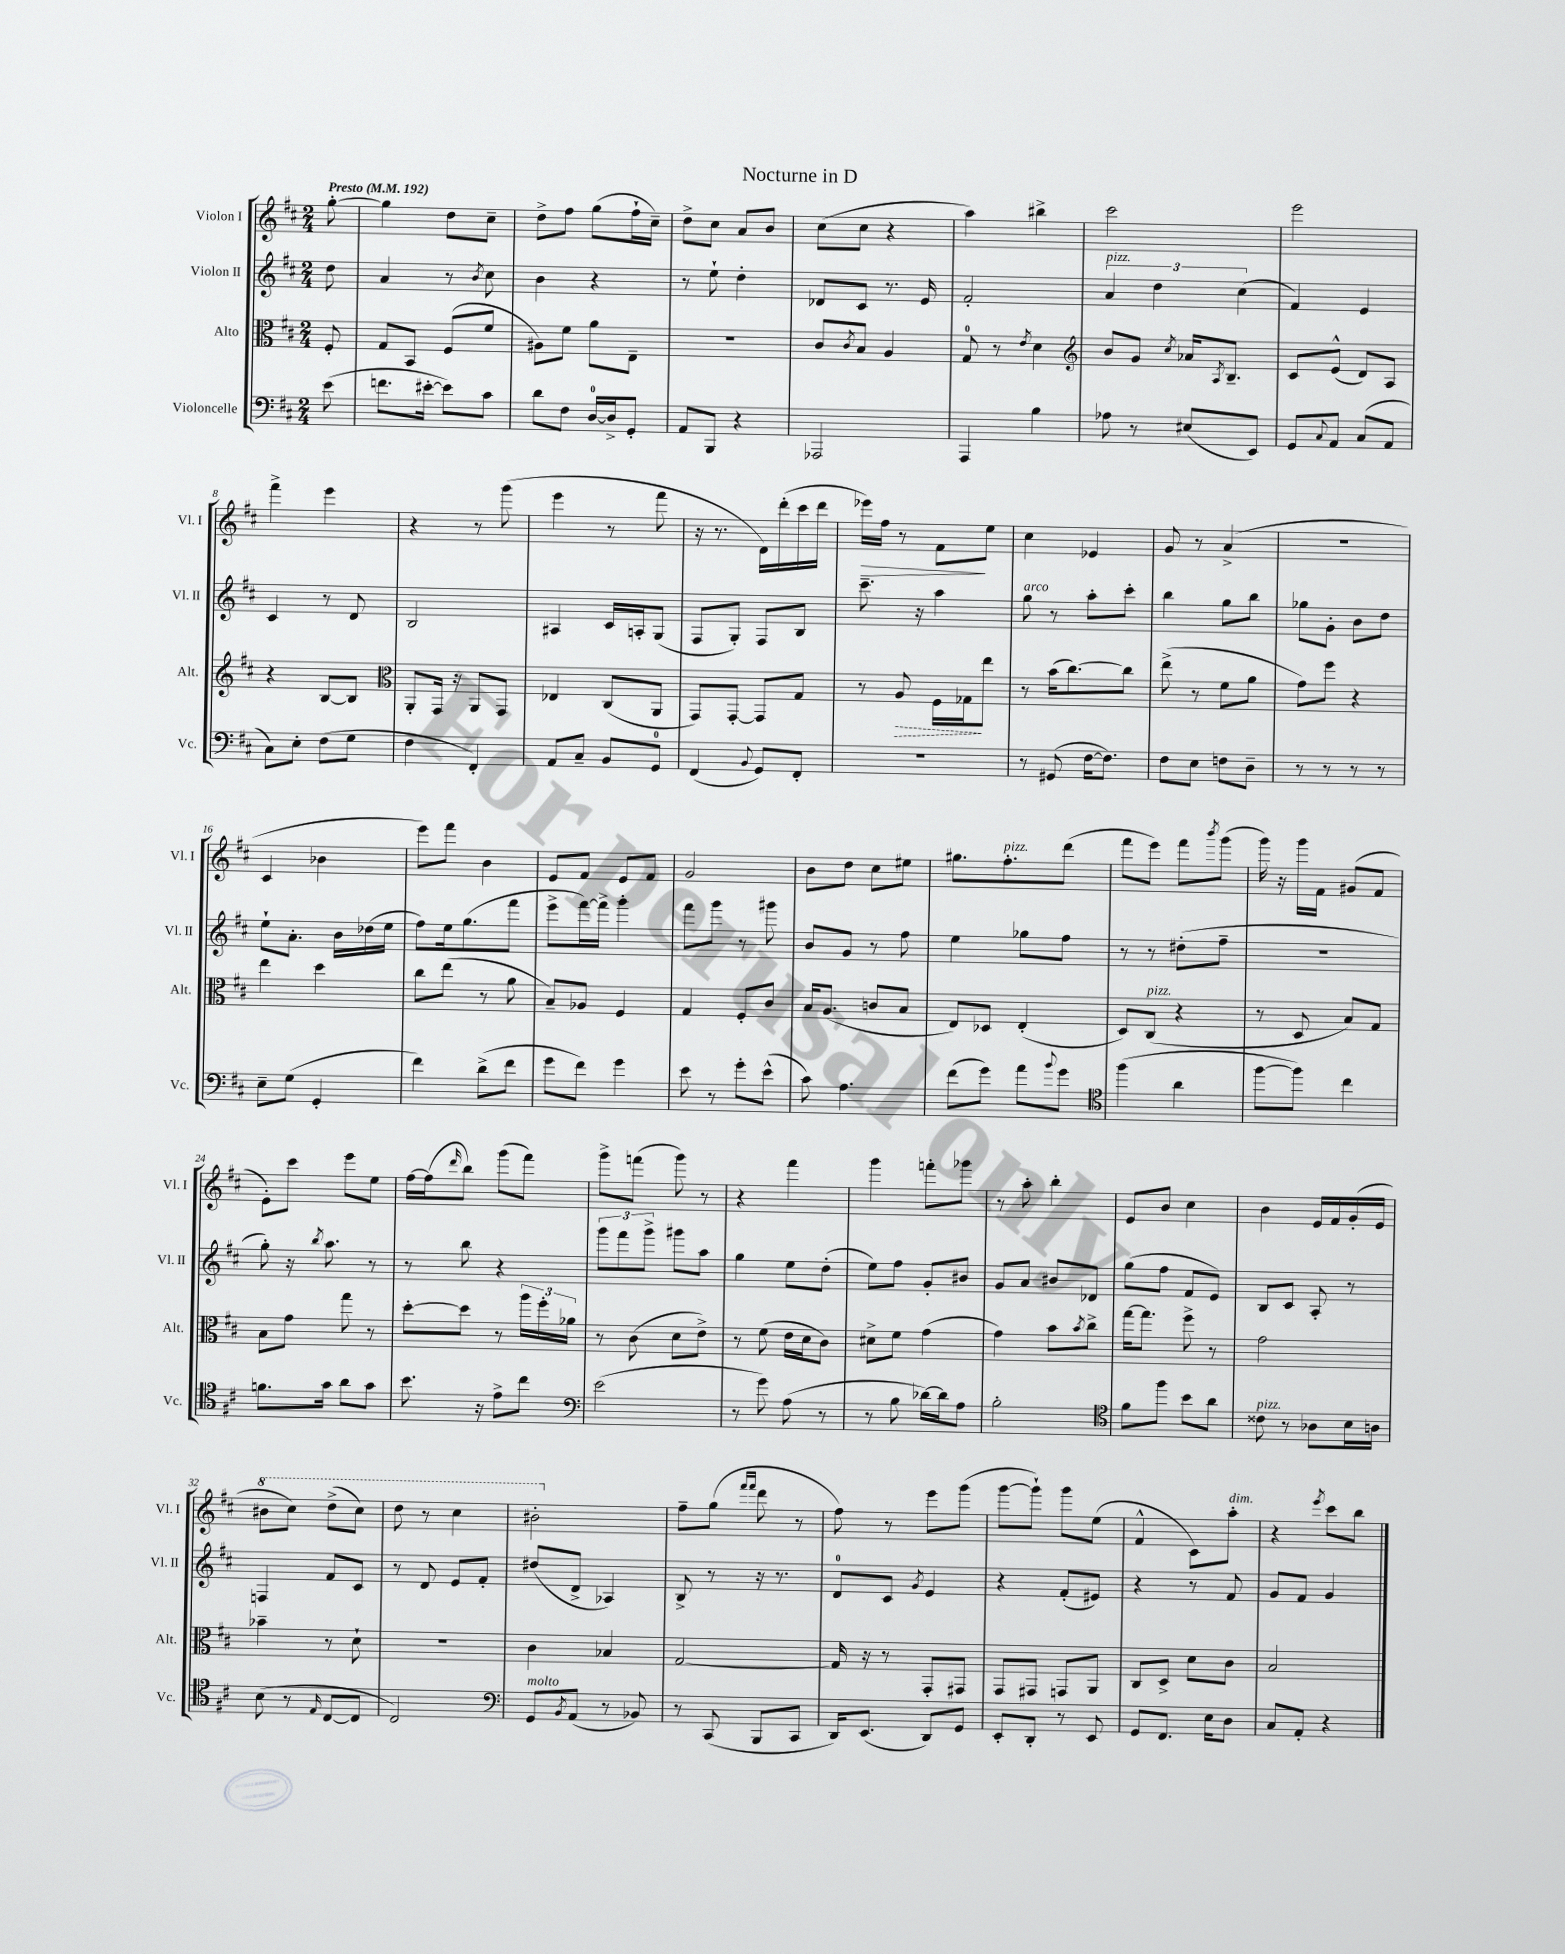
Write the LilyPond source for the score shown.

\header { title = "Nocturne in D" }
<<
\new StaffGroup <<
\new Staff = "s0" \with { instrumentName = "Violon I" shortInstrumentName = "Vl. I" } {
    \clef treble \key d \major \numericTimeSignature \time 2/4 \partial 8 \tempo "Presto" 4 = 192
    g''8~-. |
    g''4 d''8 cis''8-- |
    d''8-> fis''8 g''8( fis''16-! cis''16--) |
    d''8-> cis''8 a'8 b'8 |
    cis''8( cis''8 r4 |
    a''4) bis''4-> |
    cis'''2 |
    e'''2 |
    fis'''4-> e'''4 |
    r4 r8 g'''8( |
    e'''4 r8 fis'''8 |
    r16 r8. d'16) d'''16-.( cis'''16 d'''16 |
    ees'''16\>) fis''16 r8 fis'8\! e''8 |
    cis''4 ees'4 |
    g'8 r8 a'4->( |
    r2 |
    cis'4 bes'4 |
    e'''8) fis'''8 b'4 |
    e'8 fis'8 e'8 fis'8 |
    g'2 |
    b'8 d''8 cis''8 eis''8 |
    gis''8. fis''8.-.^\markup { \italic "pizz." } d'''8( |
    fis'''8 e'''8) fis'''8 \acciaccatura { b'''8 } g'''8( |
    g'''16) r16 g'''16 fis'16 gis'8( fis'8 |
    e'8-.) cis'''8 e'''8 e''8 |
    fis''16~ fis''16( \grace { d'''16 } b''8) g'''8( fis'''8) |
    g'''8-> f'''8( g'''8) r8 |
    r4 fis'''4 |
    g'''4 f'''8-. ges'''8 |
    r8 a''8-. b''4-. |
    e'8 b'8 cis''4 |
    b'4 e'16 fis'16 g'16-.( e'16 |
    \ottava #1 bis''8 cis'''8) d'''8->( cis'''8) |
    d'''8 r8 cis'''4 |
    bis''2-. \ottava #0 |
    fis''8-- g''8( \grace { fis'''16 fis'''16 } d'''8 r8 |
    fis''8) r8 e'''8 g'''8( |
    g'''8~ g'''8-!) g'''8 e''8( |
    fis'4-^ cis'8) a''8-.^\markup { \italic "dim." } |
    r4 \acciaccatura { e'''8 } cis'''8 b''8 \bar "|." |
}
\new Staff = "s1" \with { instrumentName = "Violon II" shortInstrumentName = "Vl. II" } {
    \clef treble \key d \major \numericTimeSignature \time 2/4 \partial 8
    d''8 |
    a'4 r8 \acciaccatura { b'8 } cis''8 |
    b'4 r4 |
    r8 e''8-! d''4-. |
    des'8 cis'8 r8. e'16 |
    fis'2-. |
    \tuplet 3/2 { a'4^\markup { \italic "pizz." } d''4 cis''4( } |
    fis'4) e'4 |
    cis'4 r8 d'8 |
    b2 |
    ais4 cis'16 a16-. g8( |
    fis8 g8-.) fis8 b8 |
    cis'''8.-- r16 a''4 |
    g''8^\markup { \italic "arco" } r8 a''8-. cis'''8-. |
    b''4 g''8 b''8 |
    ges''8 g'8-. b'8 d''8 |
    e''8-! a'8.-. b'16 des''16( e''16 |
    fis''8) e''16 g''8.( fis'''8 |
    e'''8-> fis'''16~) fis'''16-> g'''4-. |
    fis'''8 g'''8 r8 gis'''8 |
    b'8 g'8 r8 fis''8 |
    e''4 ges''8 fis''8 |
    r8 r8 dis''8-.( fis''8-- |
    r2 |
    g''8-.) r16 \acciaccatura { b''8 } a''8. r8 |
    r8 b''8 r4 |
    \tuplet 3/2 { g'''8 fis'''8 g'''8-> } gis'''8 a''8 |
    g''4 e''8 d''8-.( |
    e''8) fis''8 g'8-. bis'8 |
    g'8 a'8 bis'8 des'8 |
    g''8( fis''8 fis'8 e'8) |
    b8 cis'8 a8-. r8 |
    f4 fis'8 cis'8 |
    r8 d'8 e'8 fis'8-. |
    dis''8( d'8-> aes4) |
    b8-> r8 r16 r8. |
    d'8-0 cis'8 \acciaccatura { g'8 } e'4 |
    r4 fis'8-.( eis'8) |
    r4 r8 fis'8 |
    g'8 fis'8 g'4 \bar "|." |
}
\new Staff = "s2" \with { instrumentName = "Alto" shortInstrumentName = "Alt." } {
    \clef alto \key d \major \numericTimeSignature \time 2/4 \partial 8
    fis8-. |
    g8 b,8 fis8( fis'8 |
    ais8) fis'8 a'8 e8-- |
    R2 |
    cis'8 \acciaccatura { cis'8 } b8 a4 |
    g8-0 r8 \acciaccatura { e'8 } d'4 |
    \clef treble b'8 g'8 \acciaccatura { cis''8 } aes'16 \acciaccatura { a8 } b8.-- |
    cis'8 e'8-^( d'8) a8 |
    r4 b8~ b8 |
    \clef alto a,8-. g,16 r16 a,8 g,8 |
    ees4 cis8( a,8 |
    g,8) g,8~-. g,8 g8 |
    r8 \once \override Hairpin.style = #'dashed-line a8\> fis16 ges16\! e''8 |
    r8 b'16( cis''8.~) cis''8 |
    e''8->( r8 fis'8 a'8 |
    g'8) fis''8 r4 |
    e''4 d''4 |
    cis''8 e''8( r8 a'8 |
    b8--) aes8 fis4 |
    g4 fis8-. cis'8 |
    b16 a8.( c'8 b8 |
    e8) des8 e4-.( |
    d8) cis8^\markup { \italic "pizz." }( r4 |
    r8 d8 b8) g8 |
    b8 g'8 g''8 r8 |
    d''8~-. d''8 r8 \tuplet 3/2 { a''16 fis''16-. aes'16 } |
    r8 cis'8( d'8 e'8->) |
    r8 fis'8( e'16 d'16 cis'8) |
    dis'8-> fis'8 g'4( |
    g'4) b'8 \acciaccatura { b'8 } cis''8-> |
    g''16~ g''8. fis''8-> r8 |
    g'2 |
    bes'4-- r8 d'8-! |
    r2 |
    cis'4 bes4 |
    g2~ |
    g16 r16 r8 g,8-. gis,8 |
    g,8 gis,8 g,8 a,8 |
    cis8 d8-> d'8 cis'8 |
    b2 \bar "|." |
}
\new Staff = "s3" \with { instrumentName = "Violoncelle" shortInstrumentName = "Vc." } {
    \clef bass \key d \major \numericTimeSignature \time 2/4 \partial 8
    e'8( |
    f'8. eis'16~-. eis'8) cis'8 |
    d'8 fis8 d16-0~ d16-> g,8-. |
    a,8 b,,8 r4 |
    aes,,2 |
    a,,4 b4 |
    aes8 r8 eis8( e,8) |
    g,8 \appoggiatura { cis8 } a,8 cis8( a,8 |
    cis8) e8-. fis8( g8 |
    fis4 fis,4-.) |
    a,8 cis8-- b,8 g,8-0 |
    fis,4( \appoggiatura { b,8 } g,8) fis,8-. |
    R2 |
    r8 gis,8( fis16~ fis8.) |
    fis8 e8 f8 d8-- |
    r8 r8 r8 r8 |
    e8-- g8( g,4-. |
    fis'4) d'8->( fis'8 |
    g'8 fis'8) g'4 |
    e'8 r8 g'8-. e'8-^( |
    cis'8) a4. |
    fis'8( g'8) a'8 \appoggiatura { b'8 } g'8 |
    \clef tenor fis''4( a'4 |
    fis''8~ fis''8) cis''4 |
    f'8. g'16 a'8 g'8 |
    b'8. r16 e'8-> cis''8 |
    \clef bass e'2( |
    r8 g'8) a8( r8 |
    r8 b8 des'16~) des'16 a8 |
    b2-. |
    \clef tenor fis'8 fis''8 b'8 a'8 |
    cisis'8^\markup { \italic "pizz." } r8 aes8 b16 a16 |
    b8( r8 \grace { e16 } cis8~ cis8 |
    cis2) |
    \clef bass g,8^\markup { \italic "molto" } \acciaccatura { b,8 } a,8( r8 bes,8) |
    r8 cis,8( b,,8 cis,8 |
    d,16) e,8.( d,8) g,8 |
    e,8-. d,8-. r8 e,8 |
    g,8 fis,8. e16 d8 |
    cis8 a,8-. r4 \bar "|." |
}
>>
>>
